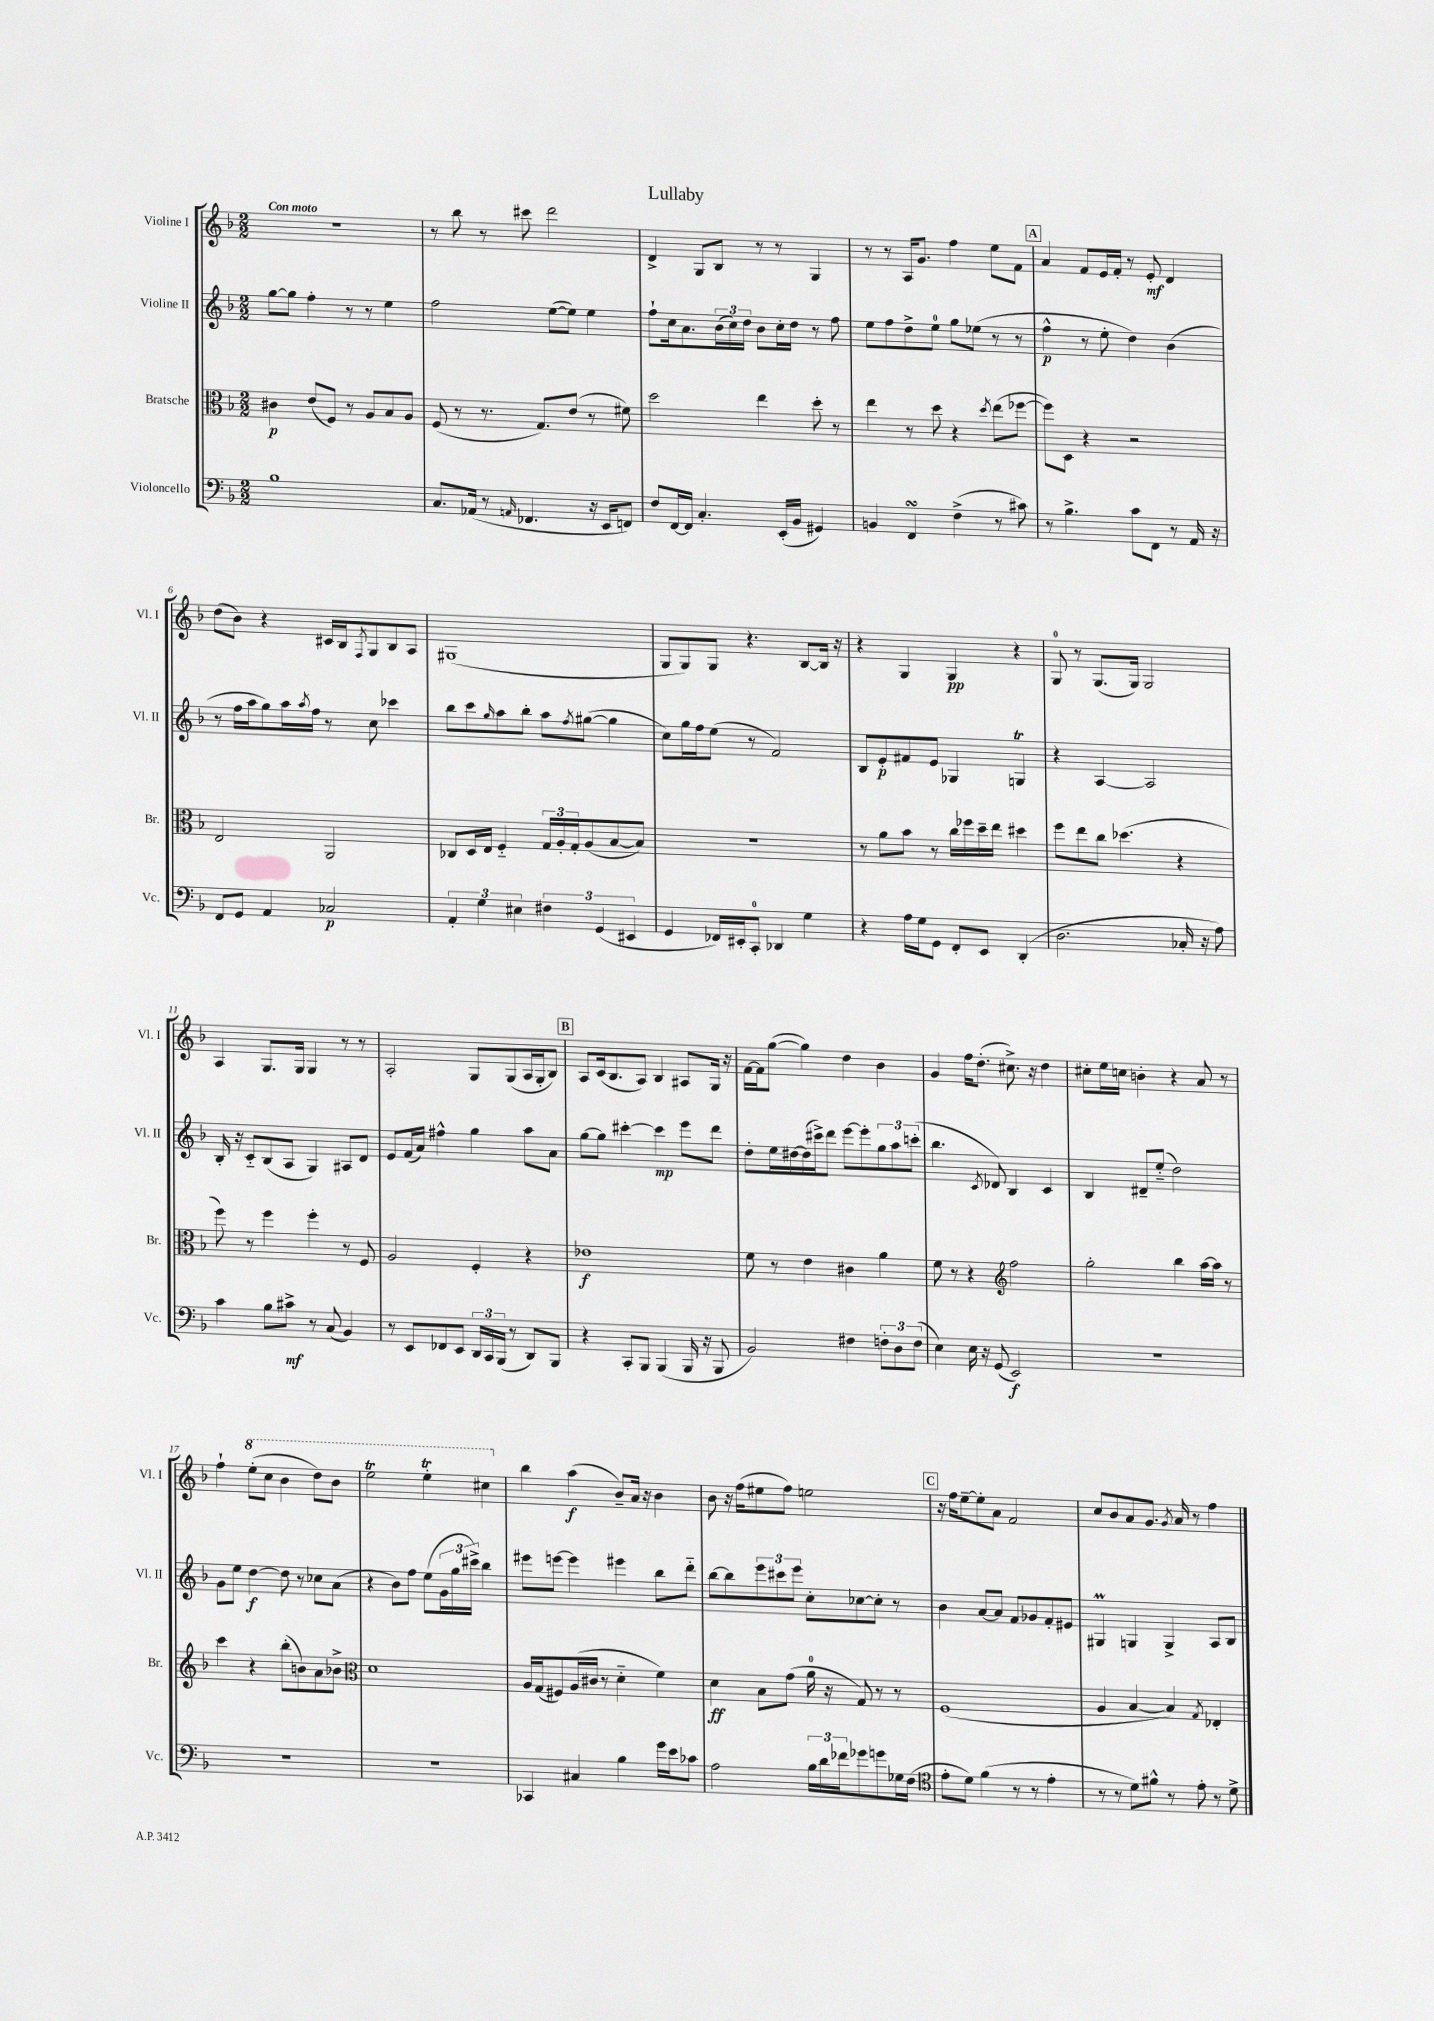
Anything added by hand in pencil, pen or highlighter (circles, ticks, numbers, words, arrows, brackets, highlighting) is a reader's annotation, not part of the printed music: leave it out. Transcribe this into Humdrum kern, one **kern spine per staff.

**kern	**dynam	**kern	**dynam	**kern	**dynam	**kern	**dynam
*part4	*part4	*part3	*part3	*part2	*part2	*part1	*part1
*staff4	*staff4	*staff3	*staff3	*staff2	*staff2	*staff1	*staff1
*I"Violoncello	*	*I"Bratsche	*	*I"Violine II	*	*I"Violine I	*
*I'Vc.	*	*I'Br.	*	*I'Vl. II	*	*I'Vl. I	*
*clefF4	*	*clefC3	*	*clefG2	*	*clefG2	*
*k[b-]	*	*k[b-]	*	*k[b-]	*	*k[b-]	*
*M2/2	*	*M2/2	*	*M2/2	*	*M2/2	*
=1	=1	=1	=1	=1	=1	=1	=1
!	!	!	!	!	!	!LO:TX:a:B:t=Con moto	!
1B-	.	4c#X\	p	[8gg\L	.	1r	.
.	.	.	.	8gg\J]	.	.	.
.	.	(8e/L	.	4ff'\	.	.	.
.	.	8F/J)	.	.	.	.	.
.	.	8r	.	8r	.	.	.
.	.	8A/L	.	8r	.	.	.
.	.	8B-/	.	4ee\	.	.	.
.	.	8A/J	.	.	.	.	.
=2	=2	=2	=2	=2	=2	=2	=2
8.C/L	.	(8F/	.	2ff\	.	8r	.
.	.	8r	.	.	.	8bb-\	.
(16AA-X/Jk	.	.	.	.	.	.	.
8r	.	8.r	.	.	.	8r	.
16qqAAn/	.	.	.	.	.	.	.
4.FF-X/	.	.	.	.	.	8ccc#X\	.
.	.	8.G/L)	.	.	.	.	.
.	.	.	.	([8ee\L	.	2ddd\	.
.	.	(8e/J	.	8ee\J])	.	.	.
16r	.	8r	.	4ee\	.	.	.
16EE/KL	.	.	.	.	.	.	.
8FFn/J)	.	8f#X\)	.	.	.	.	.
=3	=3	=3	=3	=3	=3	=3	=3
8F/L	.	2dd\	.	8ff`\L	.	4d^/	.
[16FF/L	.	.	.	16cc\k	.	.	.
16FF/JJ]	.	.	.	8.a\	.	.	.
4.C'/	.	.	.	.	.	8G/L	.
.	.	.	.	(24b-\L	.	8B-/J	.
.	.	.	.	24cc\)	.	.	.
.	.	.	.	24dd\JJ	.	.	.
.	.	4ee\	.	8b-\L	.	8r	.
(16EE'/LL	.	.	.	16cc'\L	.	8r	.
16BB-/JJ	.	.	.	16dd\JJ	.	.	.
4GG#X/)	.	8dd'\	.	8r	.	4G/	.
.	.	8r	.	8ff\	.	.	.
=4	=4	=4	=4	=4	=4	=4	=4
4BBn/	.	4ee\	.	8ee\L	.	8r	.
.	.	.	.	8ff\	.	8r	.
4FFsSSs/	.	8r	.	8dd^\	.	16A/KL	.
.	.	.	.	.	.	8.g/J	.
.	.	8dd\	.	8ee\J	.	.	.
(4F^\	.	4r	.	8gg\L	.	4ff\	.
.	.	.	.	(8ee-X\J	.	.	.
.	.	8qdd/	.	.	.	.	.
8r	.	(8ee\L	.	8r	.	8ee\L	.
8c#X\)	.	[8ff-X\J	.	8r	.	8f\J	.
!!LO:REH:place=s1:t=A
=5	=5	=5	=5	=5	=5	=5	=5
8r	.	8ff-\L])	.	4ff^^\	p	4a/	.
4.B-^\	.	8D\J	.	.	.	.	.
.	.	4r	.	8r	.	8f/L	.
.	.	.	.	8ee'\	.	16e/L	.
.	.	.	.	.	.	16f'/JJ	.
8c\L	.	2r	.	4dd\)	.	8r	.
8FF\J	.	.	.	.	.	8e'/	mf
8r	.	.	.	(4b-\	.	4d/	.
16AA/	.	.	.	.	.	.	.
16r	.	.	.	.	.	.	.
!!LO:LB:g=z
=6	=6	=6	=6	=6	=6	=6	=6
8FF/L	.	2E/	.	8r	.	(8dd\L	.
8GG/J	.	.	.	16ff\LL	.	8b-\J)	.
.	.	.	.	16aa\J	.	.	.
4AA/	.	.	.	8gg\)	.	4r	.
.	.	.	.	16aa\L	.	.	.
.	.	.	.	8qaa/	.	.	.
.	.	.	.	16ff\JJ	.	.	.
2C-X/	p	2AA/	.	8r	.	16c#X/LL	.
.	.	.	.	.	.	16B-/J	.
.	.	.	.	.	.	8qF/	.
.	.	.	.	8cc\	.	8G/	.
.	.	.	.	4ccc-X\	.	8B-/	.
.	.	.	.	.	.	8A/J	.
=7	=7	=7	=7	=7	=7	=7	=7
6AA'/	.	8C-X/L	.	8bb-\L	.	(1G#X	.
.	.	16D/L	.	8ccc\	.	.	.
6G\	.	.	.	.	.	.	.
.	.	16E/JJ	.	.	.	.	.
.	.	.	.	16qqgg/	.	.	.
.	.	4F/	.	8aa\	.	.	.
6E#X\	.	.	.	.	.	.	.
.	.	.	.	8bb-'\J	.	.	.
6F#X\	.	24G/LL	.	8aa\L	.	.	.
.	.	24A'/	.	.	.	.	.
.	.	24G'/J	.	.	.	.	.
.	.	.	.	8qff/	.	.	.
.	.	(8A/	.	([8gg#X\J	.	.	.
(6GG/	.	.	.	.	.	.	.
.	.	[8B-/	.	4gg#\]	.	.	.
6EE#X/	.	.	.	.	.	.	.
.	.	8B-/J])	.	.	.	.	.
=8	=8	=8	=8	=8	=8	=8	=8
4GG/	.	1r	.	8cc\L)	.	8G/L	.
.	.	.	.	16gg\L	.	8G/)	.
.	.	.	.	16ff\J	.	.	.
16FF-X/LL)	.	.	.	(8ee\J	.	8G/J	.
16EE#X'/J	.	.	.	.	.	.	.
8CC'/J	.	.	.	8r	.	4.r	.
4DD-X/	.	.	.	2f/)	.	.	.
4G\	.	.	.	.	.	[8B-/L	.
.	.	.	.	.	.	16B-/Jk]	.
.	.	.	.	.	.	16r	.
=9	=9	=9	=9	=9	=9	=9	=9
4r	.	8r	.	8B-/L	.	4r	.
.	.	8a\L	.	8e'/	p	.	.
16A\LL	.	8b-\J	.	8f#X/	.	4G/	.
16G\J	.	.	.	.	.	.	.
8GG\J	.	8r	.	8e/J	.	.	.
8FF'/L	.	16cc\LL	.	4G-X/	.	4G/	pp
.	.	16ff-X\	.	.	.	.	.
8EE/J	.	16dd~\	.	.	.	.	.
.	.	16ee\JJ	.	.	.	.	.
(4DD'/	.	4dd#X\	.	4GnT/	.	4r	.
=10	=10	=10	=10	=10	=10	=10	=10
2.D\	.	8ff\L	.	4r	.	8G/	.
.	.	8ee\	.	.	.	8r	.
.	.	8cc\J	.	[4A/	.	(8.G/L	.
.	.	(4.dd-X\	.	.	.	.	.
.	.	.	.	.	.	16G/Jk)	.
.	.	.	.	2A/]	.	2G/	.
16C-X'/	.	4r	.	.	.	.	.
16r	.	.	.	.	.	.	.
8A\)	.	.	.	.	.	.	.
!!LO:LB:g=z
=11	=11	=11	=11	=11	=11	=11	=11
4c\	.	8ff\)	.	16B-'/	.	4A/	.
.	.	.	.	16r	.	.	.
.	.	8r	.	8c/L	.	.	.
8B-\L	.	4ff\	.	(8B-/	.	8.G/L	.
8c#X^\J	mf	.	.	8A/J	.	.	.
.	.	.	.	.	.	16G/Jk	.
8r	.	4ff'\	.	4G/)	.	4G/	.
(8C/	.	.	.	.	.	.	.
4BB-/)	.	8r	.	8A#X/L	.	8r	.
.	.	8F/	.	8d/J	.	8r	.
=12	=12	=12	=12	=12	=12	=12	=12
8r	.	2A/	.	8e/L	.	2A'/	.
8EE/L	.	.	.	(16f/L	.	.	.
.	.	.	.	16a/JJ)	.	.	.
8FF-X/	.	.	.	4ff#X^^\	.	.	.
8EE/J	.	.	.	.	.	.	.
24DD/LL	.	4F'/	.	4gg\	.	8G/L	.
24CC/	.	.	.	.	.	.	.
(24BBB-/JJ	.	.	.	.	.	.	.
8r	.	.	.	.	.	(8G/	.
8DD/L)	.	4r	.	8aa\L	.	16A/L	.
.	.	.	.	.	.	16G'/J	.
8BBB-/J	.	.	.	8a\J	.	8B-/J)	.
!!LO:REH:place=s1:t=B
=13	=13	=13	=13	=13	=13	=13	=13
4r	.	1e-X	f	[8gg\L	.	8A/L	.
.	.	.	.	8gg\J]	.	(16c/k	.
.	.	.	.	.	.	8.B-/	.
8CC'/L	.	.	.	[4ccc#X'\	.	.	.
8BBB-/J	.	.	.	.	.	8A/J)	.
(4BBB-/	.	.	.	4ccc#\]	mp	4B-/	.
16BBB-/	.	.	.	8eee\L	.	8A#X/L	.
16r	.	.	.	.	.	.	.
8BBB-/	.	.	.	8ddd\J	.	16G/Jk	.
.	.	.	.	.	.	16r	.
=14	=14	=14	=14	=14	=14	=14	=14
2BB-/)	.	8f\	.	8dd'\L	.	[16f\LL	.
.	.	.	.	.	.	16f\J]	.
.	.	8r	.	16ee\L	.	([8gg\J	.
.	.	.	.	[16dd#X\	.	.	.
.	.	4e\	.	(16dd#\]	.	4gg\])	.
.	.	.	.	16ccc#X^\J)	.	.	.
.	.	.	.	8ddd\J	.	.	.
4F#X\	.	4c#X\	.	[8eee\L	.	4dd\	.
.	.	.	.	8eee'\]	.	.	.
12Fn'\L	.	4a\	.	12gg\	.	4b-\	.
12D\	.	.	.	12aa\	.	.	.
(12F\J	.	.	.	(12cccn'\J	.	.	.
=15	=15	=15	=15	=15	=15	=15	=15
4E\)	.	8f\	.	4.bb-\	.	4g/	.
.	.	8r	.	.	.	.	.
16E\	.	4r	.	.	.	16ff\KL	.
16r	.	.	.	.	.	(8.dd'\J	.
.	.	.	.	8qc/	.	.	.
(8GG/	.	.	.	8d-X/)	.	.	.
*	*	*clefG2	*	*	*	*	*
2EE/)	f	2ff\	.	4B-/	.	8.cc#X^\)	.
.	.	.	.	.	.	16r	.
.	.	.	.	4c/	.	4dd\	.
=16	=16	=16	=16	=16	=16	=16	=16
1r	.	2gg'\	.	4B-/	.	8cc#X'\L	.
.	.	.	.	.	.	16ee\L	.
.	.	.	.	.	.	16ccn\JJ	.
.	.	.	.	8d#X~/L	.	4bn'\	.
.	.	.	.	(8ee/J	.	.	.
.	.	4bb-\	.	2dd\)	.	4r	.
.	.	[16aa\LL	.	.	.	8a/	.
.	.	16aa\JJ]	.	.	.	.	.
.	.	8r	.	.	.	8r	.
!!LO:LB:g=z
=17	=17	=17	=17	=17	=17	=17	=17
1r	.	4ccc\	.	8g\L	.	4ff`\	.
.	.	.	.	8ee\J	.	.	.
*	*	*	*	*	*	*8va	*
.	.	4r	.	[4dd\	f	(8eee'\L	.
.	.	.	.	.	.	8ccc\J	.
.	.	(8bb-'\L	.	8dd\]	.	4bb-\	.
.	.	8bn\)	.	8r	.	.	.
.	.	8a\	.	8cc-X\L	.	8ddd\L)	.
.	.	8b-X^\J	.	(8a\J	.	8bb-\J	.
=18	=18	=18	=18	=18	=18	=18	=18
*	*	*clefC3	*	*	*	*	*
1r	.	1d	.	4r	.	2eeet\	.
.	.	.	.	8b-\L)	.	.	.
.	.	.	.	8ff\J	.	.	.
.	.	.	.	(8ee\L	.	4eeet'\	.
.	.	.	.	24g\L	.	.	.
.	.	.	.	24gg\	.	.	.
.	.	.	.	24ccc#X^\JJ)	.	.	.
.	.	.	.	4bb-\	.	4ccc#X\	.
=19	=19	=19	=19	=19	=19	=19	=19
*	*	*	*	*	*	*X8va	*
4CC-X/	.	16A/LL	.	8eee#X\L	.	4bb-\	.
.	.	(16G/J	.	.	.	.	.
.	.	8F#X/)	.	[8eeen\J	.	.	.
4C#X/	.	(16A/L	.	4eee\]	.	(4aa\	f
.	.	16c#X/JJ	.	.	.	.	.
.	.	8r	.	.	.	.	.
4B-\	.	4d\	.	4eee#X\	.	8b-~/L)	.
.	.	.	.	.	.	16a/Jk	.
.	.	.	.	.	.	16r	.
16g\LL	.	4f\)	.	8bb-\L	.	4b-\	.
16e\J	.	.	.	.	.	.	.
8c-X\J	.	.	.	8ddd\J	.	.	.
=20	=20	=20	=20	=20	=20	=20	=20
2A\	.	4d\	ff	[8bb-\L	.	8b-\	.
.	.	.	.	8bb-\]	.	16r	.
.	.	.	.	.	.	(16ff\KL	.
.	.	8B-\L	.	12eee\	.	8ee#X\	.
.	.	.	.	12ccc#X\	.	.	.
.	.	(8g\J	.	.	.	8ff\J)	.
.	.	.	.	12eee\J	.	.	.
24B-\LL	.	16a\	.	8cc'\L	.	2een\	.
24d\	.	.	.	.	.	.	.
.	.	16r	.	.	.	.	.
24f-X\J	.	.	.	.	.	.	.
8g-X\	.	8G/)	.	[8cc-X\	.	.	.
8gn\	.	8r	.	8cc-'\J]	.	.	.
16G-X\L	.	8r	.	8r	.	.	.
(16F\JJ	.	.	.	.	.	.	.
!!LO:REH:place=s1:t=C
=21	=21	=21	=21	=21	=21	=21	=21
*clefC4	*	*	*	*	*	*	*
8e'\L	.	(1F	.	4b-\	.	16r	.
.	.	.	.	.	.	16ff\KL	.
8d\J)	.	.	.	.	.	[8ee~\	.
(4f\	.	.	.	[8a/L	.	8ee'\]	.
.	.	.	.	8a/J]	.	8a\J	.
8r	.	.	.	8f/L	.	2f/	.
8r	.	.	.	8g-X/	.	.	.
4e'\	.	.	.	8f'/	.	.	.
.	.	.	.	8e#X/J	.	.	.
=22	=22	=22	=22	=22	=22	=22	=22
8r	.	4A/	.	4G#Xm/	.	8cc/L	.
8r	.	.	.	.	.	8b-/	.
8d\L)	.	[4B-/	.	4Gn/	.	8a/	.
8f#X^^\J	.	.	.	.	.	8.g/J	.
8r	.	4B-/])	.	4G^/	.	.	.
.	.	.	.	.	.	8qg/	.
.	.	.	.	.	.	16a/	.
8e'\	.	.	.	.	.	8r	.
.	.	8qG/	.	.	.	.	.
8r	.	4E-X'/	.	8A/L	.	4ff\	.
8d^\	.	.	.	8B-/J	.	.	.
==	==	==	==	==	==	==	==
*-	*-	*-	*-	*-	*-	*-	*-
